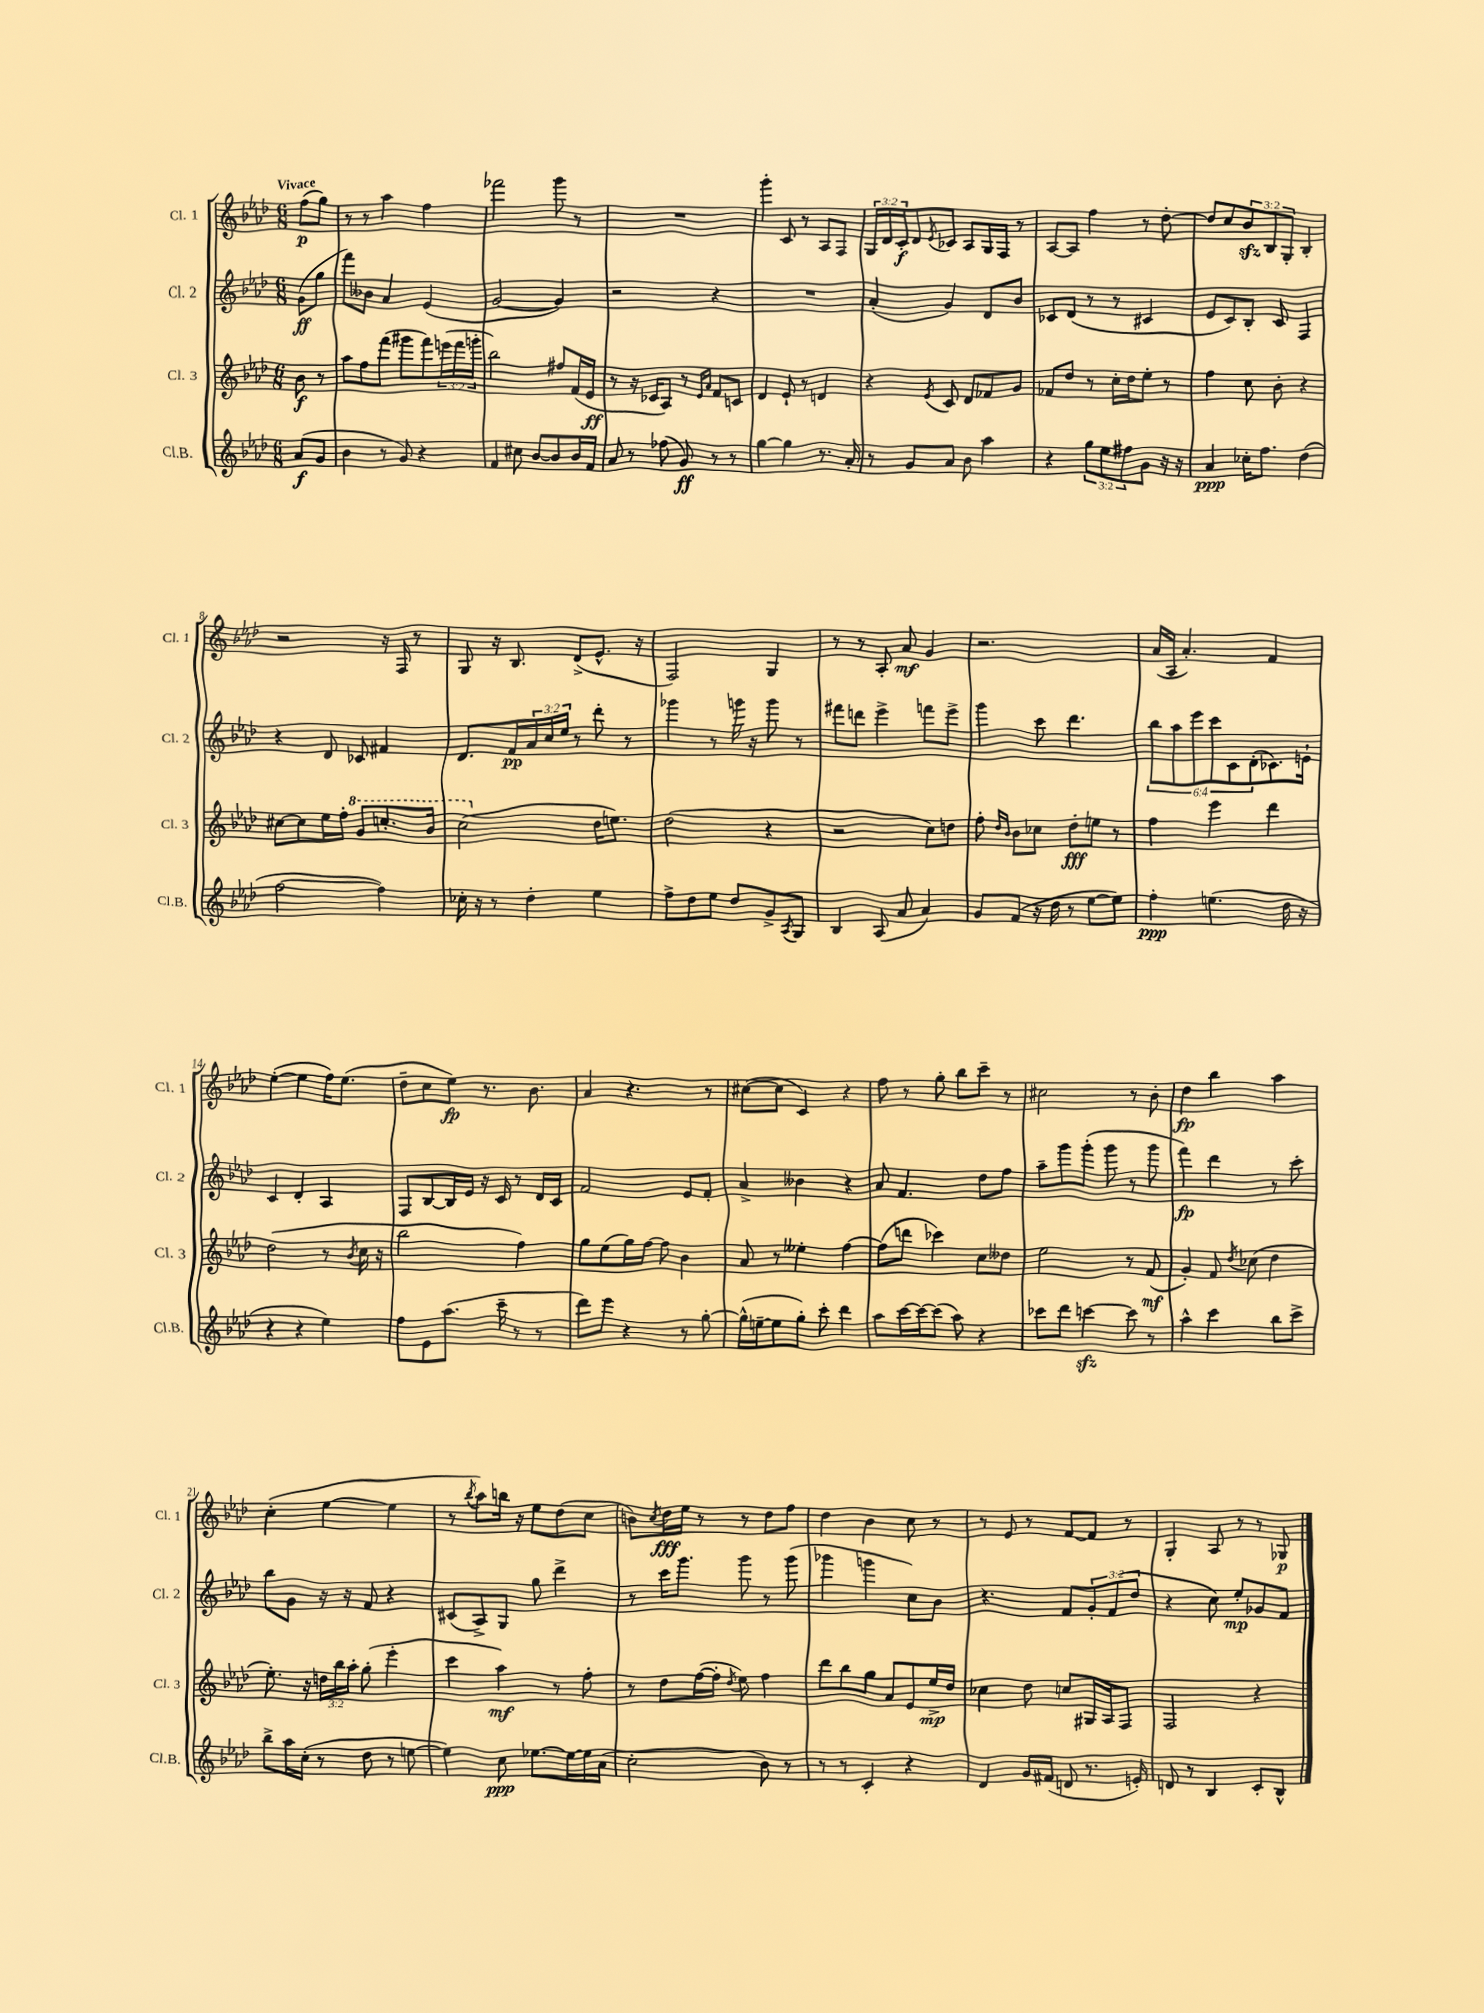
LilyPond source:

<<
\new StaffGroup <<
\new Staff = "s0" \with { instrumentName = "Cl. 1" shortInstrumentName = "Cl. 1" } {
    \clef treble \key aes \major \numericTimeSignature \time 6/8 \override Staff.TupletNumber.text = #tuplet-number::calc-fraction-text \partial 4 \tempo "Vivace"
    f''8\p( g''8) |
    r8 r8 aes''4 f''4 |
    fes'''2 g'''8 r8 |
    R2. |
    g'''4-. c'8 r8 aes8 f8 |
    \tuplet 3/2 { g16 des'16 c'16-.\f } des'8 \acciaccatura { ees'8 } ces'8 aes8 g16 f16 r8 |
    aes8~ aes8 f''4 r8 des''8~-. |
    des''8 c''8 \tuplet 3/2 { bes'8\sfz bes8 g8-. } bes4-. |
    r2 r16 f16 r8 |
    g8 r16 bes8. des'8->( ees'8.-^ r16 |
    f2) g4 |
    r8 r8 aes8-. aes'8\mf g'4 |
    r2. |
    aes'16( aes16 aes'4.-.) f'4 |
    ees''4~-.( ees''4 f''16) ees''8.( |
    des''8-- c''8 ees''8\fp) r8. bes'8. |
    aes'4 r4. r8 |
    cis''8~( cis''8 c'4) r4 |
    f''8 r8 g''8-. bes''8 c'''8-- r8 |
    cis''2 r8 bes'8-. |
    des''4\fp bes''4 aes''4 |
    c''4-.( ees''4~ ees''4 |
    r8 \acciaccatura { bes''8 } aes''8) b''16 r16 ees''8 des''8( c''8 |
    b'8) \acciaccatura { c''8 } des''16\fff ees''16 r8 r8 des''8 f''8 |
    des''4 bes'4 c''8 r8 |
    r8 ees'8 r8 f'8~ f'8 r8 |
    g4-. aes8 r8 r8 ges8\p \bar "|." |
}
\new Staff = "s1" \with { instrumentName = "Cl. 2" shortInstrumentName = "Cl. 2" } {
    \clef treble \key aes \major \numericTimeSignature \time 6/8 \override Staff.TupletNumber.text = #tuplet-number::calc-fraction-text \partial 4
    g'8\ff( g''8 |
    f'''8) beses'8 aes'4 ees'4( |
    g'2~ g'4) |
    r2 r4 |
    R2. |
    aes'4-.( g'4) des'8 bes'8 |
    ces'8 des'8( r8 r8 cis'4 |
    ees'8 c'8) bes8-. c'8 f4 |
    r4 des'8 ces'8 fis'4 |
    des'8. f'16\pp \tuplet 3/2 { aes'16 c''16 ees''16 } r8 des'''8-. r8 |
    ges'''4 r8 g'''16 r16 g'''8 r8 |
    fis'''8 d'''8 ees'''4-> f'''8 ees'''8-> |
    g'''4 c'''8 des'''4. |
    \tuplet 6/4 { bes''8 aes''8 ees'''8 c'''8 c'8 des'8-.( } ces'8.) e'16-! |
    c'4 des'4-. aes4 |
    f8 bes8~ bes16 ees'16 r16 c'16 r8 des'16 c'16 |
    f'2 ees'8 f'8-. |
    aes'4-> beses'4 r4 |
    aes'8 f'4. des''8 f''8 |
    aes''8-- g'''8 g'''8-.( g'''8 r8 g'''8 |
    f'''4\fp) des'''4 r8 c'''8-. |
    bes''8 g'8 r16 r16 f'8 r4 |
    cis'8( aes8->) g8 g''8 des'''4-> |
    r8 c'''16 g'''8. g'''8 r8 g'''8( |
    ges'''4 g'''4 c''8) bes'8 |
    r4. f'8 \tuplet 3/2 { g'8-. f'8( des''8 } |
    r4 c''8) ees''8-.\mp ges'8 f'8 \bar "|." |
}
\new Staff = "s2" \with { instrumentName = "Cl. 3" shortInstrumentName = "Cl. 3" } {
    \clef treble \key aes \major \numericTimeSignature \time 6/8 \override Staff.TupletNumber.text = #tuplet-number::calc-fraction-text \partial 4
    bes'8\f r8 |
    aes''8 f''8 f'''8( gis'''8 f'''8) \tuplet 3/2 { e'''16( f'''16 g'''16-. } |
    bes''2) fis''8 f'16( ees'16\ff |
    r8 r16 ces'16 aes8) r8 \grace { ees'16 aes'16 } f'8 c'8 |
    des'4 ees'8-! r8 d'4 |
    r4 \acciaccatura { ees'8 } c'8 des'8 fes'8 g'8 |
    fes'8 des''8 r8 c''16-. des''16 ees''8-. r8 |
    f''4 c''8 bes'8-. r4 |
    cis''8~ cis''8 ees''16 f''16-. \ottava #1 g''8 c'''!8.-. bes''16 |
    c'''2( \ottava #0 des''16 e''8.) |
    des''2( r4 |
    r2 c''8) d''8 |
    f''8-. \grace { des''16 bes'16 } bes'8 ces''8 des''8-.\fff e''8 r8 |
    f''4 ees'''4 des'''4 |
    des''2( r8 \acciaccatura { bes'8 } c''16 r16 |
    bes''2 f''4) |
    g''8 ees''8( g''16) f''16~ f''8 bes'4 |
    aes'8 r8 eeses''4-. f''4~ |
    f''8( d'''8 ces'''4) c''8 deses''8 |
    ees''2 r8 f'8\mf( |
    g'4-.) f'8 \acciaccatura { des''8 } ces''8( des''4 |
    ees''8.-.) r16 \tuplet 3/2 { d''16 bes''16 aes''16-. } g''8-.( ees'''4-. |
    c'''4 aes''4\mf) r8 f''8-. |
    r8 des''8 f''16~( f''16-. \acciaccatura { des''8 } ees''8) f''4 |
    des'''8 bes''8 g''8 aes'8 ees'8 ees''16->\mp des''16 |
    ces''4 des''8 c''8 gis16 aes16 f8 |
    f2 r4 \bar "|." |
}
\new Staff = "s3" \with { instrumentName = "Cl.B." shortInstrumentName = "Cl.B." } {
    \clef treble \key aes \major \numericTimeSignature \time 6/8 \override Staff.TupletNumber.text = #tuplet-number::calc-fraction-text \partial 4
    aes'8\f( g'8 |
    bes'4 r8 g'8) r4 |
    f'4 cis''8 bes'8~ bes'8 bes'16 f'16 |
    aes'8 r8 fes''8( g'8\ff) r8 r8 |
    g''4~ g''4 r8. aes'16-. |
    r8 g'8 aes'8 bes'8 aes''4 |
    r4 \tuplet 3/2 { g''8 ees''8 fis''8 } g'8 r16 r16 |
    aes'4\ppp ces''16-. f''8. des''4( |
    f''2~ f''4) |
    ces''16-. r16 r8 des''4-. ees''4 |
    f''8-> des''8 ees''8 des''8 g'8-> \acciaccatura { aes8 } g8 |
    bes4 aes8( aes'8 aes'4) |
    g'8 f'8( r16 des''16 r8 ees''8~ ees''8) |
    f''4-.\ppp e''4.( des''16 r16 |
    r4 r4 ees''4) |
    f''8 ees'8 aes''8.( c'''16-- r8 r8 |
    des'''8) ees'''8 r4 r8 g''8~-. |
    g''16-^( e''16~-- e''8 g''8-.) c'''8-. des'''4 |
    aes''8 c'''16~ c'''16~ c'''8( aes''8) r4 |
    ces'''8 des'''8 c'''4~\sfz c'''8 r8 |
    aes''4-^ c'''4 bes''8 c'''8-> |
    bes''8-> aes''16 c''16-.( r8 des''8 r8 e''8~ |
    e''4) c''8\ppp ees''8.~ ees''16~ ees''16 aes'16( |
    c''2-. bes'8) r8 |
    r8 r8 c'4-. r4 |
    des'4 g'16 fis'16( d'8 r8. e'16-.) |
    d'8 r8 bes4 c'8-. bes8-^ \bar "|." |
}
>>
>>
